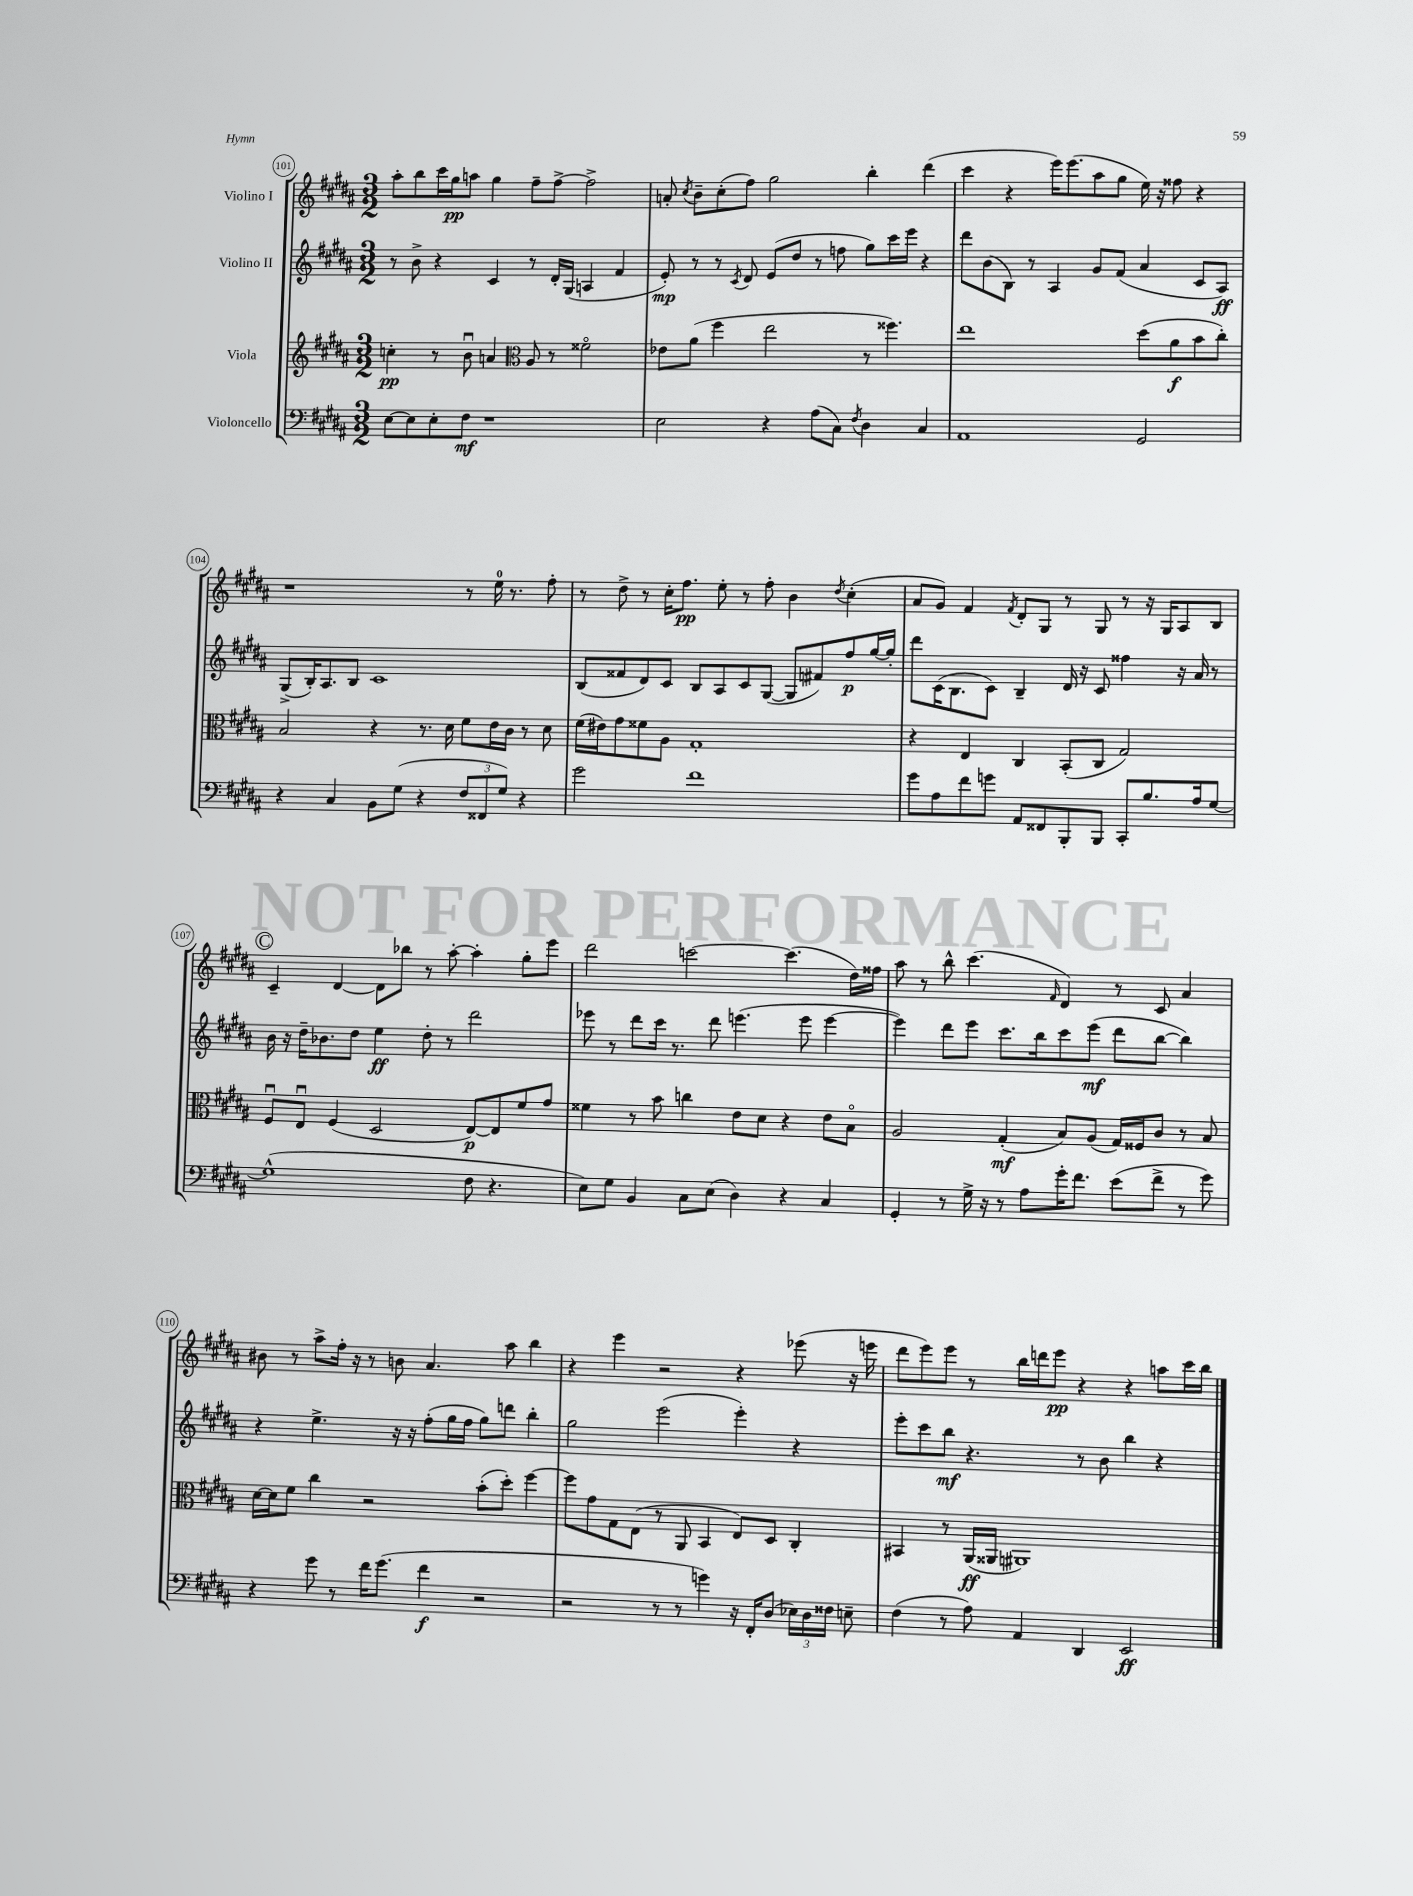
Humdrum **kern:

**kern	**kern	**kern	**kern
*staff4	*staff3	*staff2	*staff1
*clefF4	*clefG2	*clefG2	*clefG2
*k[f#c#g#d#a#]	*k[f#c#g#d#a#]	*k[f#c#g#d#a#]	*k[f#c#g#d#a#]
*M3/2	*M3/2	*M3/2	*M3/2
[8E	4cc'	8r	8aa#'
8E]	.	8b^	8bb
8E'	8r	4r	16ccc#
.	.	.	16gg#
8F#	8bu	.	8aa
1r	4a	4c#	4gg#
*	*clefC3	*	*
.	8A#	8r	8ff#~
.	8r	16d#'	[8ff#^
.	.	(16G#	.
.	2f##o	4A	2ff#^]
.	.	4f#	.
=	=	=	=
2E	8e-	8e')	8a'
.	.	.	8qcc#
.	(8a#	8r	8b~
.	4ff#	8r	(8cc#'
.	.	8qc#	.
.	.	8d#	8ff#)
4r	2ee	(8e	2gg#
.	.	8dd#	.
(8A#	.	8r	.
8C#)	.	8ff	.
8qF#	.	.	.
4D#	8r	8gg#)	4bb'
.	4.ff##)	16ccc#	.
.	.	16eee	.
4C#	.	4r	(4ddd#
=	=	=	=
1AA#	1ee	8ddd#	4ccc#
.	.	(8b	.
.	.	8B)	4r
.	.	8r	.
.	.	4A#	16eee)
.	.	.	(8.eee
.	.	8g#	8aa#
.	.	(8f#	8gg#
2GG#	(8dd#	4a#	16ee)
.	.	.	16r
.	8a#	.	8ff##
.	8b	8c#	4r
.	8cc#')	8A#)	.
=	=	=	=
4r	2B	(8G#^	1r
.	.	16B')	.
.	.	8.A#	.
4C#	.	.	.
.	.	8B	.
8BB	4r	1c#	.
(8G#	.	.	.
4r	8.r	.	.
.	16d#	.	.
12F#	8f#	.	8r
12FF##	.	.	.
.	16e	.	16ee
12G#)	.	.	.
.	16c#	.	8.r
4r	8r	.	.
.	8d#	.	8ff#'
=	=	=	=
2g#	(16f#	(8B	8r
.	16e#)	.	.
.	8g#	8f##	8dd#^
.	8f##	8d#)	8r
.	8A#	8c#	16cc#'
.	.	.	8.ff#
1f#	1G#'	8B	.
.	.	8A#	8ee'
.	.	8c#	8r
.	.	([8G#	8ff#'
.	.	8G#]	4b
.	.	8f#)	.
.	.	.	8qdd#
.	.	8ff#	(4cc#'
.	.	[16gg#	.
.	.	16gg#']	.
=	=	=	=
8g#	4r	8ddd#	8a#
8A#	.	(16c#	8g#)
.	.	8.B	.
8f#	4E	.	4f#
8g	.	8c#)	.
.	.	.	8qf#
8AA#	4C#	4B~	8d#'
8FF##	.	.	8G#
8BBB'	(8BB'	16d#	8r
.	.	16r	.
8BBB	8C#	8c#	8G#
8CC#'	2G#)	4ff##	8r
8.B	.	.	16r
.	.	.	16G#
.	.	16r	8A#
16A#	.	16a#	.
[8G#	.	8r	8B
=	=	=	=
(1G#^^]	8F#u	16b	4c#~
.	.	16r	.
.	8Eu	16dd#~	.
.	.	8.b-	.
.	(4F#	.	[4d#
.	.	8dd#	.
.	2D#	4ee	8d#]
.	.	.	8bb-
.	.	8dd#'	8r
.	.	8r	[8aa#'
8F#	[8E)	2ddd#	4aa#']
4.r	8E]	.	.
.	8f#	.	8gg#'
.	8g#	.	8eee
=	=	=	=
8E)	4f##	8eee-	2ddd#
8G#	.	8r	.
4BB	8r	8ddd#	.
.	8b	16ccc#	.
.	.	8.r	.
8C#	4cc	.	[2ccc
(8E	.	8ddd#	.
4D#)	8e	(4.eee	.
.	8d#	.	.
4r	4r	.	(4.ccc]
.	.	8eee	.
4C#	8e	[4eee	.
.	8Bo	.	16dd#)
.	.	.	16ff##
=	=	=	=
4GG#'	2A#	4eee])	8aa#
.	.	.	8r
8r	.	8ddd#	8bb^^
16G#^	.	8eee	(4.ccc#
16r	.	.	.
8r	(4G#'	8.ccc#	.
8A#	.	.	.
.	.	16bb	.
.	.	.	16qqf#
16g#'	8B)	8ccc#	4d#)
8.f#	.	.	.
.	(8A#	(8eee	.
(8e	16G#)	8ddd#	8r
.	16F##	.	.
8f#^	8c#	[8bb	8c#
8r	8r	4bb])	4a#
8g#)	8B	.	.
=	=	=	=
4r	[16d#	4r	8b#
.	16d#]	.	.
.	8f#	.	8r
8g#	4cc#	4.ee^	8aa#^
8r	.	.	16ff#'
.	.	.	16r
16f#	2r	.	8r
(8.g#	.	.	.
.	.	16r	8b
.	.	16r	.
4f#	.	(8ff#'	4.a#
.	.	16gg#	.
.	.	16ff#	.
2r	(8b'	8gg#)	.
.	8dd#')	8ddd	8aa#
.	[4ff#	4bb'	4bb
=	=	=	=
2r	8ff#]	2gg#	4r
.	8g#	.	.
.	8G#	.	4eee
.	(8E	.	.
8r	8r	(2eee	2r
8r	8AA#	.	.
4g)	4BB	.	.
16r	8E)	4eee')	4r
16FF#'	.	.	.
(8D#	8D#	.	.
24E-)	4C#'	4r	(8eee-
24D#	.	.	.
24F##	.	.	.
8E~	.	.	16r
.	.	.	16eee
=	=	=	=
(4F#	4BB#	8eee'	8ddd#
.	.	8ccc#	8eee)
8r	8r	8bb	8eee
8A#)	(16AA#	4.r	8r
.	16AA##	.	.
4AA#	1AA#)	.	16bb
.	.	.	16ddd
.	.	.	8eee
4DD#	.	8r	4r
.	.	8b	.
2EE	.	4bb	4r
.	.	4r	8aa
.	.	.	16ccc#
.	.	.	16bb
==	==	==	==
*-	*-	*-	*-
